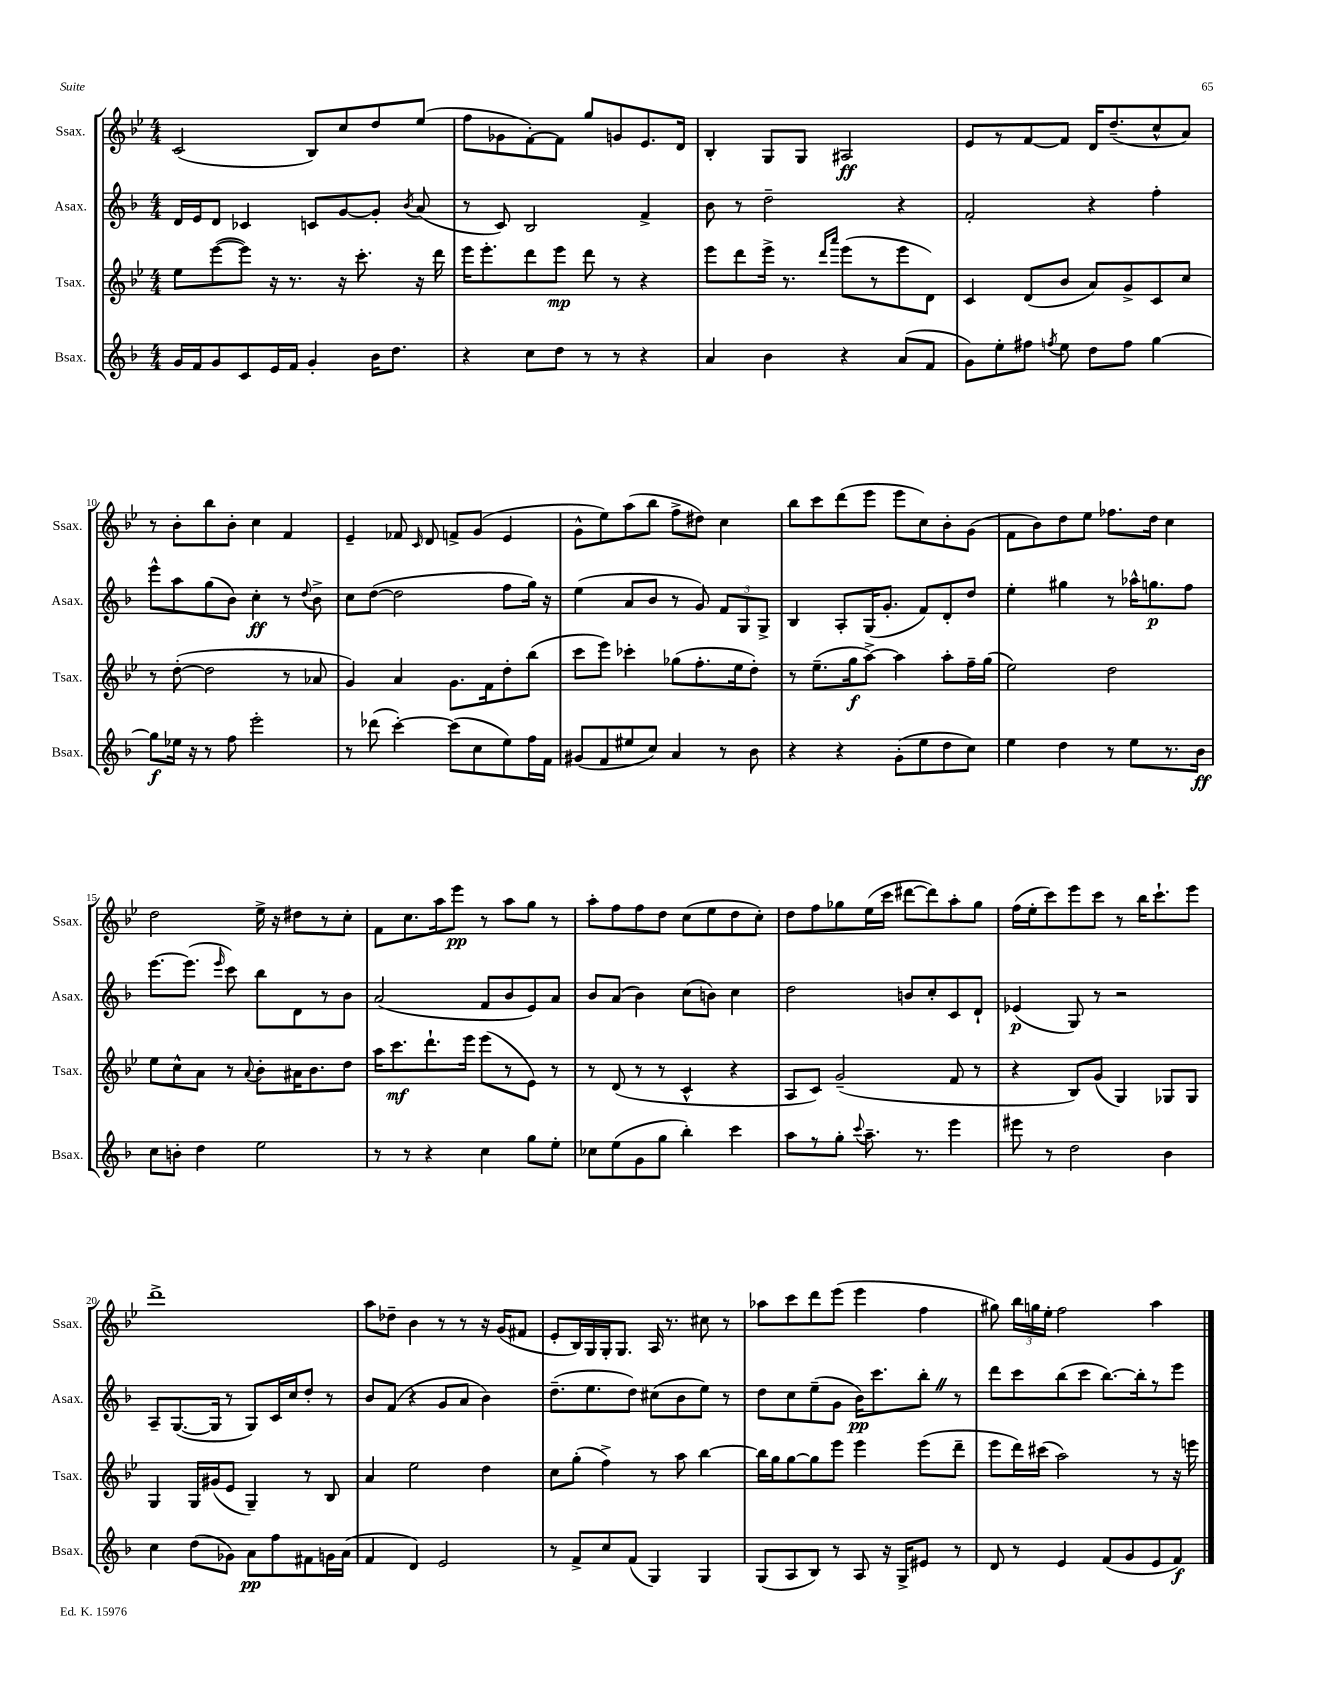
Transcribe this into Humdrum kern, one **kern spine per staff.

**kern	**kern	**kern	**kern
*staff4	*staff3	*staff2	*staff1
*clefG2	*clefG2	*clefG2	*clefG2
*k[b-]	*k[b-e-]	*k[b-]	*k[b-e-]
*M4/4	*M4/4	*M4/4	*M4/4
16g	8ee-	16d	(2c
16f	.	16e	.
8g	([8eee-	8d	.
8c	8eee-])	4c-	.
16e	16r	.	.
16f	8.r	.	.
4g'	.	8c	8B-)
.	16r	[8g	8cc
.	8.ccc'	.	.
16b-	.	8g']	8dd
8.dd	.	.	.
.	.	8qb-	.
.	16r	(8a	(8ee-
.	16ddd	.	.
=	=	=	=
4r	16eee-	8r	8ff
.	8.eee-'	.	.
.	.	8c)	8g-
8cc	8ddd	2B-	[8f')
8dd	8eee-	.	8f]
8r	8ddd	.	8gg
8r	8r	.	8g
4r	4r	4f^	8.e-
.	.	.	16d
=	=	=	=
4a	8eee-	8b-	4B-'
.	8ddd	8r	.
4b-	16eee-^	2dd~	8G
.	8.r	.	.
.	.	.	8G
.	16qqddd	.	.
.	16qqaaa	.	.
4r	(8eee-	.	2A#
.	8r	.	.
(8a	8eee-	4r	.
8f	8d)	.	.
=	=	=	=
8g)	4c	2f'	8e-
8ee'	.	.	8r
8ff#	(8d	.	[8f
8qff	.	.	.
8ee	8b-	.	8f]
8dd	8a)	4r	16d
.	.	.	(8.dd~
8ff	8g^	.	.
[4gg	8c	4ff'	8cc^^
.	8cc	.	8a)
=	=	=	=
8gg]	8r	8eee^^	8r
16ee-	([8dd'	8aa	8b-'
16r	.	.	.
8r	2dd]	(8gg	8bb-
8ff	.	8b-)	8b-'
2eee'	.	4cc'	4cc
.	8r	8r	4f
.	.	8qqdd	.
.	8a-	8b-^	.
=	=	=	=
8r	4g)	8cc	4e-~
(8ddd-	.	([8dd	.
[4ccc')	4a	2dd]	8f-
.	.	.	16qqc
.	.	.	8d
(8ccc]	8.g	.	8f^
8cc	.	.	(8g
.	16f	.	.
8ee)	8dd'	8ff	4e-
16ff	(8bb-	16gg)	.
16f	.	16r	.
=	=	=	=
(8g#	8ccc	(4ee	8g^^
8f	8eee-)	.	8ee-)
8ee#	4ccc-'	8a	(8aa
8cc)	.	8b-	8bb-
4a	(8gg-	8r	8ff^
.	8.ff'	8g)	8dd#)
8r	.	12f	4cc
.	16ee-	.	.
.	.	12G	.
8b-	8dd')	.	.
.	.	12G^	.
=	=	=	=
4r	8r	4B-	8bb-
.	(8.ee-~	.	8ccc
4r	.	8A'	(8ddd
.	16gg	.	.
.	[8aa^)	(16G	8eee-
.	.	8.g'	.
(8g'	4aa]	.	8eee-
8ee	.	8f)	8cc)
8dd	8aa'	8d'	8b-'
8cc)	16ff~	8dd	(8g
.	(16gg	.	.
=	=	=	=
4ee	2ee-)	4ee'	8f
.	.	.	8b-)
4dd	.	4gg#	8dd
.	.	.	8ee-
8r	2dd	8r	8.ff-
8ee	.	16aa-^^	.
.	.	8.gg	16dd
8.r	.	.	4cc
.	.	8ff	.
16b-	.	.	.
=	=	=	=
8cc	8ee-	[8.eee	2dd
8b'	8cc^^	.	.
.	.	(8.eee]	.
4dd	8a	.	.
.	.	16qqeee	.
.	8r	8ccc)	.
.	8qqa	.	.
2ee	8b-'	8bb-	16ee-^
.	.	.	16r
.	16a#	8d	8dd#
.	8.b-	.	.
.	.	8r	8r
.	8dd	8b-	8cc'
=	=	=	=
8r	16aa	(2a	8f
.	8.ccc	.	.
8r	.	.	8.cc
4r	8.ddd`	.	.
.	.	.	16aa
.	.	.	8eee-
.	16eee-	.	.
4cc	(8eee-	8f	8r
.	8r	8b-	8aa
8gg	8e-)	8e)	8gg
8ee'	8r	8a	8r
=	=	=	=
8cc-	8r	8b-	8aa'
(8ee	(8d	(8a	8ff
8g	8r	4b-)	8ff
8gg	8r	.	8dd
4bb-')	4c^^	(8cc	(8cc
.	.	8b)	8ee-
4ccc	4r	4cc	8dd
.	.	.	8cc')
=	=	=	=
8aa	8A	2dd	8dd
8r	8c)	.	8ff
8gg'	(2g~	.	8gg-
8qqccc	.	.	.
8.aa~	.	.	(16ee-
.	.	.	16ccc
.	.	8b	[8ddd#
8.r	.	.	.
.	.	8cc'	8ddd#])
4eee	8f	8c	8aa'
.	8r	8d`	8gg-
=	=	=	=
8eee#	4r	(4e-	(16ff
.	.	.	16ee-'
8r	.	.	8ccc)
2dd	8B-)	8G)	8eee-
.	(8g	8r	8ccc
.	4G)	2r	8r
.	.	.	16bb-
.	.	.	8.ccc`
4b-	8G-	.	.
.	8G-	.	8eee-
=	=	=	=
4cc	4G	8A~	1ddd^
.	.	([8.G	.
(8dd	16G	.	.
.	(16g#	16G]	.
8g-)	8e-	8r	.
8a	4G~)	8G)	.
8ff	.	16c	.
.	.	16cc	.
8f#	8r	8dd'	.
16g	8B-	8r	.
(16a	.	.	.
=	=	=	=
4f	4a	8b-	8aa
.	.	(8f	8dd-~
4d)	2ee-	4r	4b-
2e	.	8g	8r
.	.	8a	8r
.	4dd	4b-)	16r
.	.	.	(16g
.	.	.	8f#
=	=	=	=
8r	8cc	(8.dd~	8e-'
8f^	(8gg'	.	16B-)
.	.	8.ee	16G
8cc	4ff^)	.	16G'
.	.	.	8.G
(8f	.	8dd)	.
4G)	8r	(8cc#	16A
.	.	.	8.r
.	8aa	8b-	.
4G	[4bb-	8ee)	8cc#
.	.	8r	8r
=	=	=	=
(8G	16bb-]	8dd	8aa-
.	16gg	.	.
8A	[8gg	8cc	8ccc
8B-)	8gg]	(8ee~	8ddd
8r	8eee-	8g	(8eee-
8A	4eee-	16b-)	4eee-
.	.	8.ccc	.
16r	.	.	.
16G^	.	.	.
8e#	(8eee-	8bb-'	4ff
8r	8ddd~	8r	.
=	=	=	=
8d	8eee-	8ddd	8gg#)
8r	16ddd)	8ccc	24bb-
.	.	.	24gg
.	(16ccc#	.	.
.	.	.	24ee-'
4e	2aa)	(8bb-	2ff
.	.	8ccc	.
(8f	.	[8.bb-)	.
8g	.	.	.
.	.	16bb-']	.
8e	8r	8r	4aa
8f)	16r	8eee	.
.	16eee	.	.
==	==	==	==
*-	*-	*-	*-
